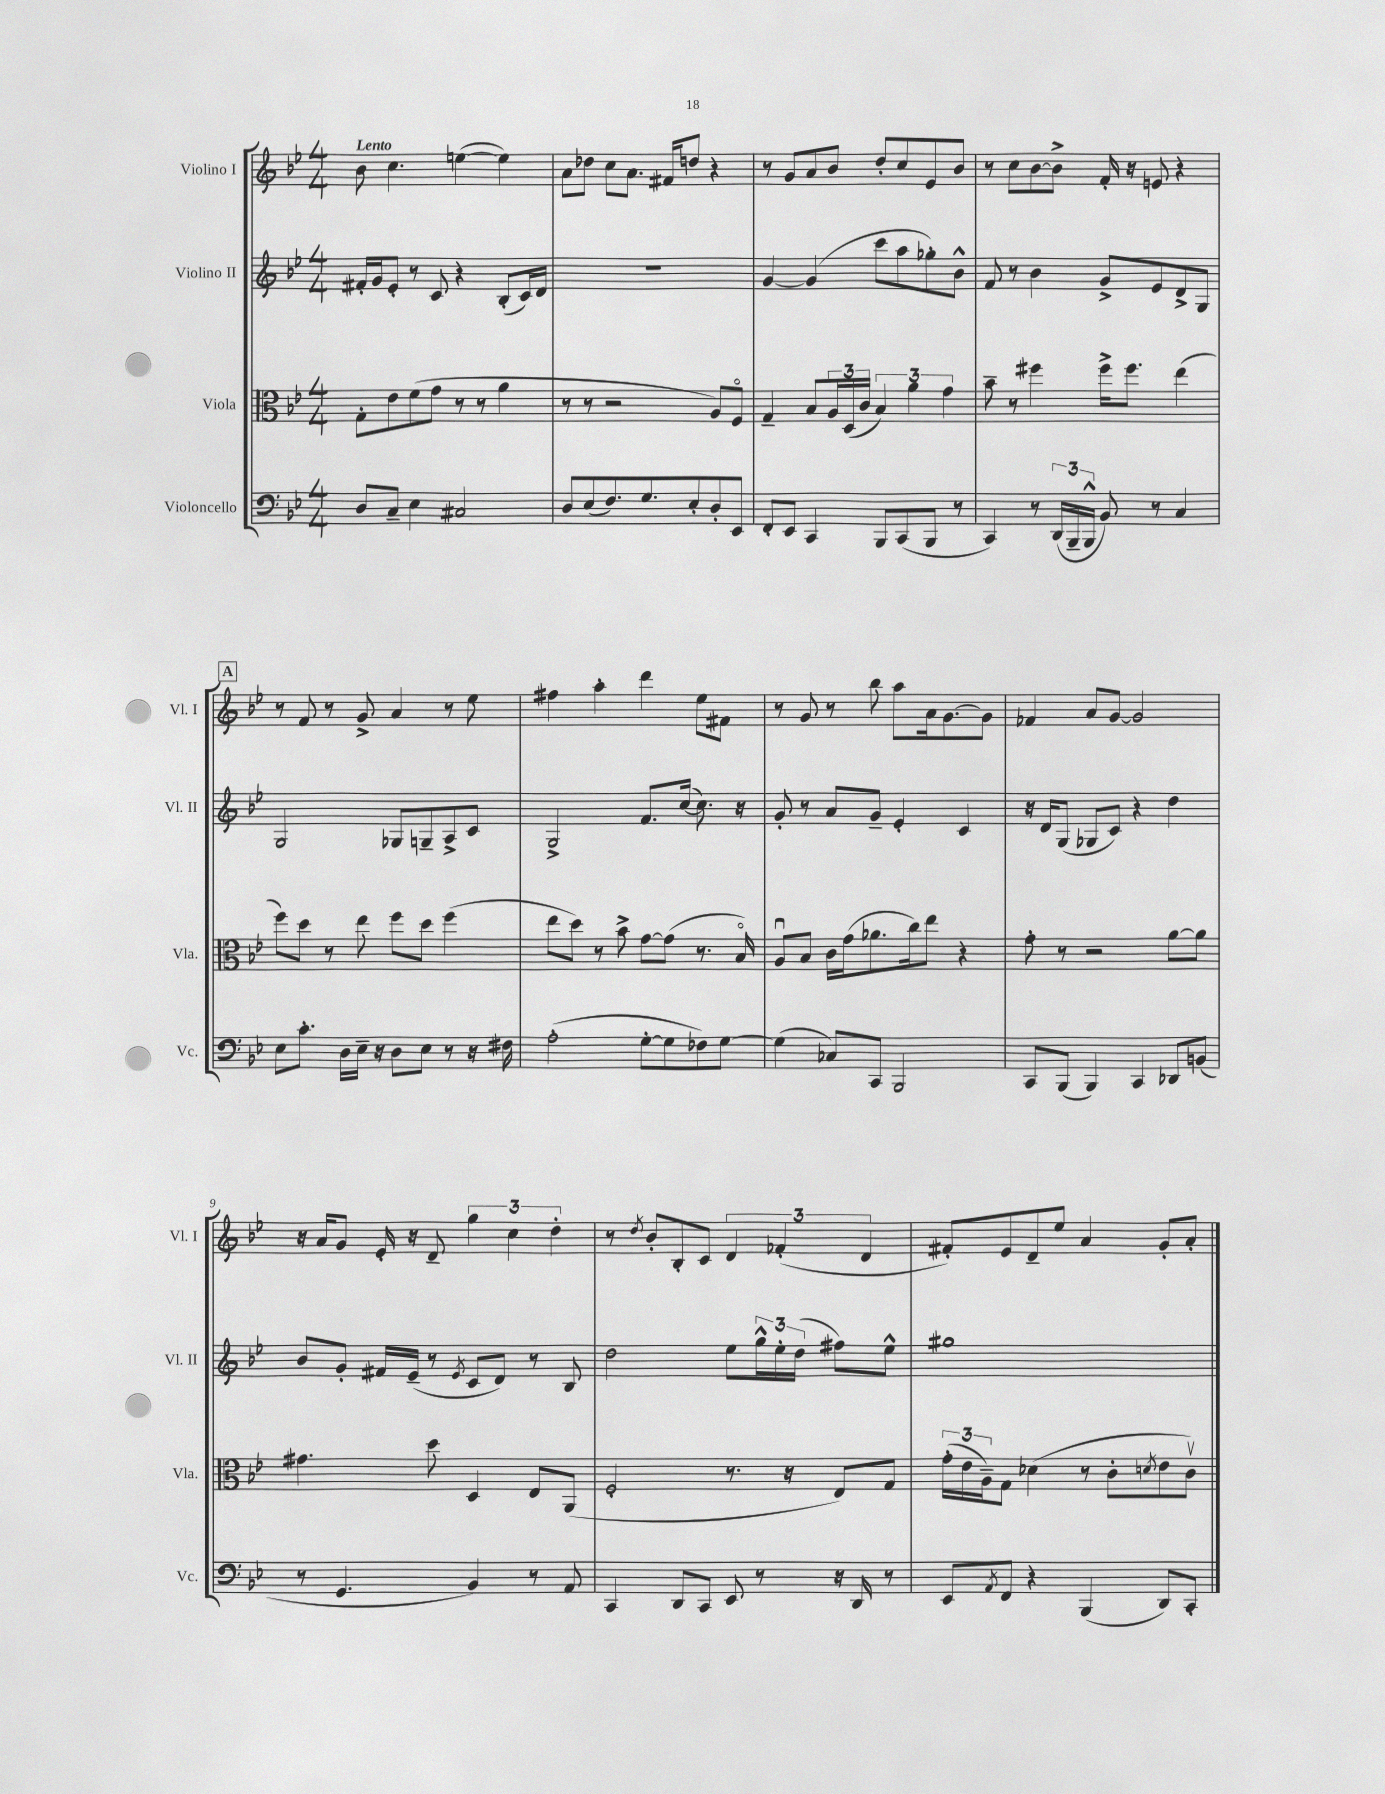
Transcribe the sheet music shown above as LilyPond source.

<<
\new StaffGroup <<
\new Staff = "s0" \with { instrumentName = "Violino I" shortInstrumentName = "Vl. I" } {
    \clef treble \key bes \major \numericTimeSignature \time 4/4 \tempo "Lento"
    bes'8 c''4. e''4~( e''4) |
    a'8 des''8 c''8 a'8. fis'16 d''8 r4 |
    r8 g'8 a'8 bes'8 d''8-. c''8 ees'8 bes'8 |
    r8 c''8 bes'8~ bes'8-> f'16-. r16 e'8 r4 |
    \mark \markup { \box "A" } r8 f'8 r8 g'8-> a'4 r8 ees''8 |
    fis''4 a''4-. d'''4 ees''8 fis'8 |
    r8 g'8 r8 bes''8 a''8 a'16 g'8.~ g'8 |
    fes'4 a'8 g'8~ g'2 |
    r16 a'16 g'8 ees'16-. r16 d'8-- \tuplet 3/2 { g''4 c''4 d''4-. } |
    r8 \acciaccatura { d''8 } bes'8-. bes8-. c'8 \tuplet 3/2 { d'4 fes'4-.( d'4 } |
    fis'8-.) ees'8 d'8-- ees''8 a'4 g'8-. a'8-. \bar "|." |
}
\new Staff = "s1" \with { instrumentName = "Violino II" shortInstrumentName = "Vl. II" } {
    \clef treble \key bes \major \numericTimeSignature \time 4/4
    fis'16-. g'16 ees'8-. r8 c'8 r4 bes8-.( c'16) d'16 |
    R1 |
    g'4~ g'4( c'''8 a''8 ges''8-.) bes'8-^ |
    f'8 r8 bes'4 g'8-> ees'8 d'8-> g8 |
    \mark \markup { \box "A" } g2 ges8 g8-- a8-> c'8 |
    g2-> f'8. c''16~( c''8.) r16 |
    g'8-. r8 a'8 g'8-- ees'4-. c'4 |
    r16 d'16 g8( ges8 c'8) r4 d''4 |
    bes'8 g'8-. fis'16 ees'16--( r8 \acciaccatura { ees'8 } c'8 d'8) r8 bes8 |
    d''2 ees''8 \tuplet 3/2 { g''16-^ ees''16-. d''16( } fis''8) ees''8-^ |
    gis''1 \bar "|." |
}
\new Staff = "s2" \with { instrumentName = "Viola" shortInstrumentName = "Vla." } {
    \clef alto \key bes \major \numericTimeSignature \time 4/4
    g8-. ees'8 f'8( g'8 r8 r8 a'4 |
    r8 r8 r2 a8) f8\flageolet |
    g4-- bes8 \tuplet 3/2 { a16 d16( c'16 } \tuplet 3/2 { bes4) a'4 g'4 } |
    bes'8-- r8 fis''4 fis''16-> fis''8. ees''4( |
    \mark \markup { \box "A" } f''8) d''8 r8 ees''8 f''8 d''8 f''4( |
    ees''8 d''8) r8 bes'8-> g'8~ g'8( r8. bes16\flageolet) |
    a8\downbow bes8 c'16 g'16( aes'8. c''16) ees''8 r4 |
    g'8-. r8 r2 a'8~ a'8 |
    gis'4. d''8 d4 ees8 a,8( |
    f2-. r8. r16 ees8) g8 |
    \tuplet 3/2 { g'16-.( ees'16 a16--) } g8 des'4( r8 c'8-. \acciaccatura { d'8 } ees'8 c'8\upbow) \bar "|." |
}
\new Staff = "s3" \with { instrumentName = "Violoncello" shortInstrumentName = "Vc." } {
    \clef bass \key bes \major \numericTimeSignature \time 4/4
    d8 c8-- ees4 cis2 |
    d8 ees8( f8.) g8. ees8-. d8-. ees,8 |
    f,8-. ees,8 c,4 bes,,8 c,8( bes,,8 r8 |
    c,4) r8 \tuplet 3/2 { d,16( bes,,16-- bes,,16-^ } bes,8) r8 c4 |
    \mark \markup { \box "A" } ees8 c'8.-. d16 ees16-- r16 d8 ees8 r8 r16 fis16 |
    a2-.( g8~-. g8 fes8) g8~ |
    g4( ces8) c,8 bes,,2 |
    c,8 bes,,8( bes,,4) c,4 des,8 b,8( |
    r8 g,4. bes,4) r8 a,8 |
    c,4 d,8 c,8 ees,8 r8 r16 d,16 r8 |
    ees,8 \acciaccatura { a,8 } f,8 r4 bes,,4( d,8) c,8-. \bar "|." |
}
>>
>>
